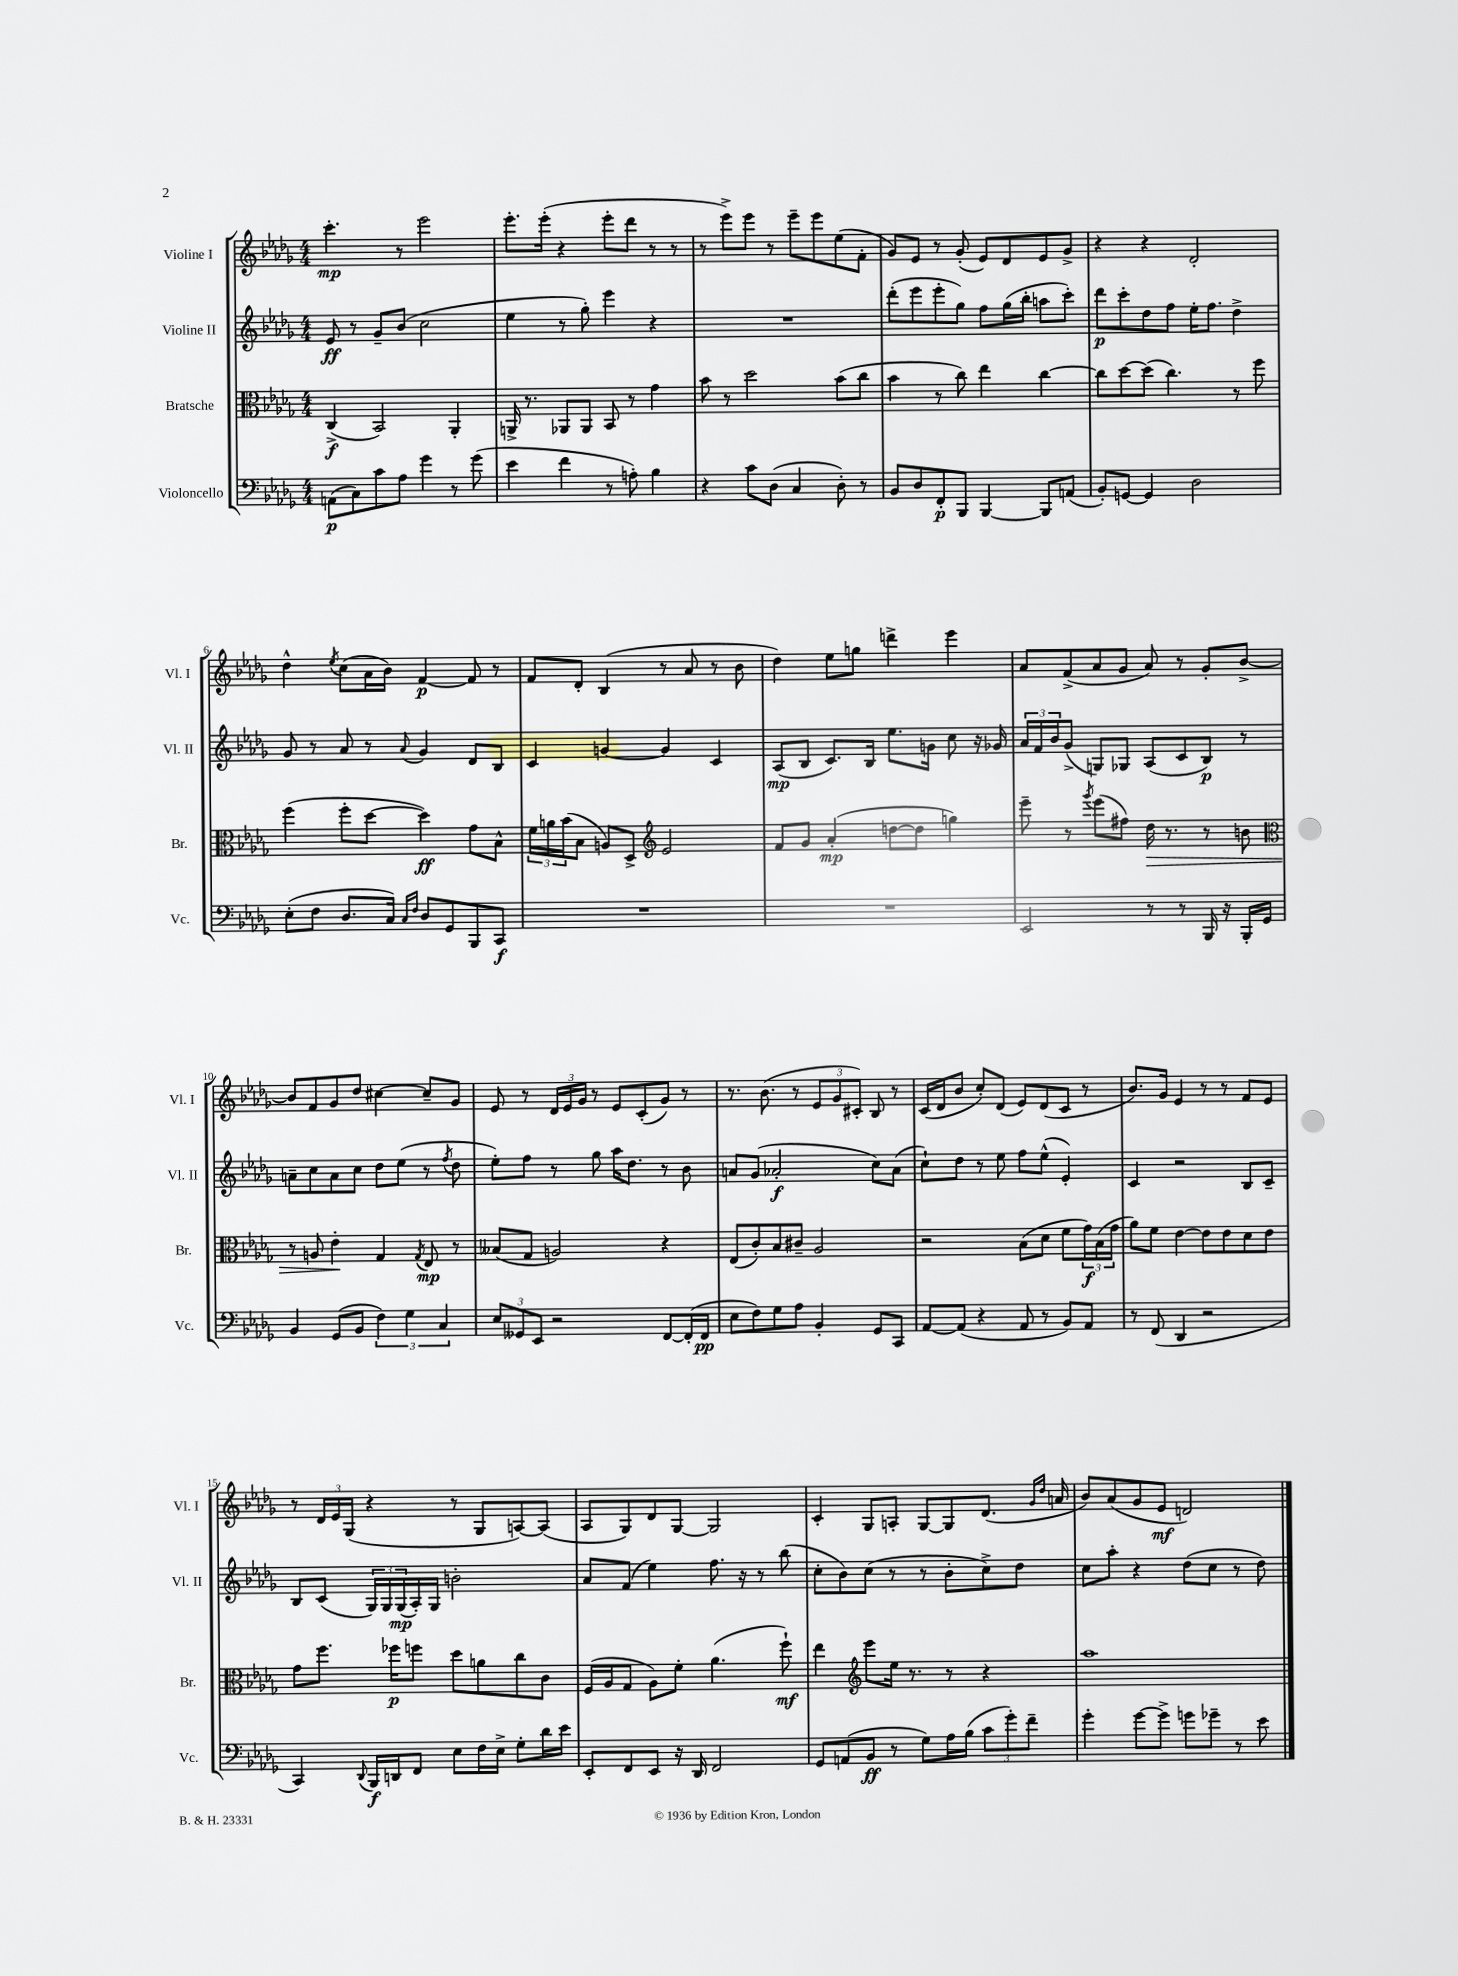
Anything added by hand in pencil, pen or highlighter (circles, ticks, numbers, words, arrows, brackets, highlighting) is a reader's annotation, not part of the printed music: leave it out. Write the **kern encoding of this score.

**kern	**kern	**kern	**kern
*staff4	*staff3	*staff2	*staff1
*clefF4	*clefC3	*clefG2	*clefG2
*k[b-e-a-d-g-]	*k[b-e-a-d-g-]	*k[b-e-a-d-g-]	*k[b-e-a-d-g-]
*M4/4	*M4/4	*M4/4	*M4/4
(8AA\L	(4C^/	8e-/	4.ccc'\
8C\)	.	8r	.
8c\	2BB-/)	8g-~/L	.
8A-\J	.	(8b-/J	8r
4g-\	.	2cc\	2eee-\
8r	4AA-'/	.	.
(8g-\	.	.	.
=	=	=	=
4e-\	16AA^/	4ee-\	8.eee-'\L
.	8.r	.	.
.	.	.	(16eee-'\Jk
4f\	8AA-/L	8r	4r
.	8AA-/J	8gg-'\)	.
8r	8BB-/	4eee-\	8eee-'\L
8A'\)	8r	.	8ddd-\J
4B-\	4g-\	4r	8r
.	.	.	8r
=	=	=	=
4r	8b-\	1r	8r
.	8r	.	8eee-^\L)
8c\L	2dd-\	.	8eee-\J
(8D-\J	.	.	8r
4C/	.	.	8eee-~\L
.	.	.	8eee-\
8D-'\)	(8b-\L	.	(8ee-\
8r	8cc\J	.	8f'\J
=	=	=	=
8BB-/L	4b-\	(8ddd-'\L	8g-/L)
8D-/	.	8eee-\	8e-/J
8FF'/	8r	8eee-'\	8r
8BBB-/J	8cc\)	8gg-\J)	(8g-'/
[4BBB-/	4ee-\	8ff\L	8e-/L)
.	.	(16gg-\L	8d-/
.	.	16bb-'\JJ	.
8BBB-/]L	[4cc\	8aa\L	8e-/
(8AA/J	.	8ccc'\J)	8g-^/J
=	=	=	=
8BB-'/L)	8cc\]L	8ddd-\L	4r
[8GG/J	[8dd-\	8ccc'\	.
4GG/]	(8dd-\]J	8dd-\	4r
.	4.cc\)	8ff\J	.
2D-\	.	16ee-'\LK	2d-'/
.	.	8.ff\J	.
.	8r	4dd-^\	.
.	8ff\	.	.
=	=	=	=
(8E-'\L	(4ff\	8g-/	4dd-^^\
8F\J	.	8r	.
.	.	.	8qee-/
8.D-/L	8ff'\L	8a-/	(8cc\L
.	[8dd-\J	8r	16a-\L
16C/Jk)	.	.	16b-\JJ)
16qqC/LL	.	.	.
16qqF/JJ	.	8qqa-/	.
8D-/L	4dd-\])	4g-/	[4f/
8GG-/	.	.	.
8BBB-/	8g-\L	8d-/L	8f/]
8CC/J	8B-^^\J	8B-/J	8r
=	=	=	=
1r	24f\LL	4c/	8f/L
.	24a\	.	.
.	(24b-\J	.	.
.	8B-\J	.	8d-'/J
.	8A/L)	[4g/	(4B-/
.	8D-^/J	.	.
*	*clefG2	*	*
.	2e-/	4g/]	8r
.	.	.	8a-/
.	.	4c/	8r
.	.	.	8b-\
=	=	=	=
1r	8f/L	(8A-/L	4dd-\)
.	8g-/J	8B-/J	.
.	(4a-'/	8.c/L)	8ee-\L
.	.	.	8gg\J
.	.	16B-/Jk	.
.	[8dd\L	8.ee-\L	4ddd^\
.	8dd\]J	.	.
.	.	16g\Jk	.
.	4gg\)	8cc\	4eee-\
.	.	16r	.
.	.	16g-/	.
=	=	=	=
2EE-/	8eee-~\	24a-/LL	8a-/L
.	.	24f/	.
.	.	24b-/J	.
.	8r	(8g-^/J	(8f^/
.	8qggg-/	.	.
.	(8eee-\L	8G/L)	8a-/
.	8ff#\J)	8G-/J	8g-/J
8r	16dd-\	(8A-/L	8a-/)
.	8.r	.	.
8r	.	8c/	8r
16BBB-/	8r	8B-/J)	8g-'/L
16r	.	.	.
16BBB-'/LL	8b\	8r	[8b-^/J
16GG-/JJ	.	.	.
=	=	=	=
*	*clefC3	*	*
4BB-/	8r	8a~\L	8b-/]L
.	8A/	8cc\	8f/
(8GG-/L	4e-'\	8a\	8g-/
8BB-/J	.	8cc\J	8dd-/J
6F\)	4G-/	8dd-\L	[4cc#\
.	.	(8ee-\J	.
6G-\	.	.	.
.	8qG-/	.	.
.	8E-/	8r	8cc#~/]L
6C/	.	.	.
.	.	8qff/	.
.	8r	8dd-\	8g-/J
=	=	=	=
12E-/L	(8B--/L	8ee-'\L)	8e-/
12GG--/	.	.	.
.	8G-/J	8ff\J	8r
12EE-/J	.	.	.
2r	2A/)	8r	24d-/LL
.	.	.	24e-/
.	.	.	24g-/JJ
.	.	8gg-\	8r
.	.	16aa-\LK	8e-/L
.	.	8.dd-\J	.
.	.	.	(8c'/
[8FF/L	4r	8r	8g-/J)
(16FF'/]L	.	8b-\	8r
16FF/JJ	.	.	.
=	=	=	=
8E-\L	(8E-/L	8a/L	8.r
8F\)	8c'/)	(8g-/J	.
.	.	.	(8.b-\
8G-\	8B-/	2a-'/	.
8A-\J	8c#~/J	.	8r
4BB-'/	2A-/	.	12e-/L
.	.	.	12g-/
.	.	.	12c#'/J)
8GG-/L	.	8cc\L)	8B-/
8CC/J	.	(8a-\J	8r
=	=	=	=
[8AA-/L	2r	8cc`\L)	(16c/LL
.	.	.	16d-/J
(8AA-/]J	.	8dd-\J	8b-/J
4r	.	8r	8cc'/L)
.	.	8ee-\	(8d-/J
8AA-/	(8B-\L	8ff\L	8e-/L)
8r	8d-\J	(8ee-^^\J	(8d-/
8BB-/L)	8f\L	4e-'/)	8c/J
8AA-/J	24g-\L)	.	8r
.	(24B-\	.	.
.	24g-\JJ	.	.
=	=	=	=
8r	8a-\L)	4c/	8.b-/L)
(8FF/	8f\J	.	.
.	.	.	16g-/Jk
4DD-/	[4e-\	2r	4e-/
2r	8e-\]L	.	8r
.	8e-\	.	8r
.	8d-\	8B-/L	8f/L
.	8e-\J	8c~/J	8e-/J
=	=	=	=
4CC/)	8g-\L	8B-/L	8r
.	8.ff\J	(8c/J	24d-/LL
.	.	.	24e-/
.	.	.	(24G-/JJ
8qqDD-/	.	.	.
16BBB-/LL	.	24G-/LL)	4r
.	.	24G-/	.
16DD/J	16ff-\LK	.	.
.	.	(24G-/	.
8FF/J	8ff\J	16A-'/)	.
.	.	16G-/JJ	.
8E-\L	8dd-\L	2b'\	8r
16F\L	8a\	.	8G-/L
16E-^\JJ	.	.	.
8G-'\L	8cc\	.	[8A/)
16d-\L	8c\J	.	(8A/]J
16e-\JJ	.	.	.
=	=	=	=
8EE-'/L	(16F/LL	8a-/L	8A-/L
.	16A-/J	.	.
8FF/	8G-/J	(8f/J	8G-/)
8EE-/J	8A-\L)	4ee-\)	8d-/
16r	8f'\J	.	[8G-/J
16DD-/	.	.	.
2FF/	(4.a-\	8.ff\	2G-/]
.	.	16r	.
.	.	8r	.
.	8ff`\)	(8bb-\	.
=	=	=	=
8GG-/L	4ee-\	8cc'\L	4c'/
(8AA/	.	8b-\)	.
*	*clefG2	*	*
8BB-/J	8eee-\L	(8cc\J	8G-/L
8r	16ee-\Jk	8r	8A'/J
.	8.r	.	.
8G-\L)	.	8r	[8G-/L
16A-\L	8r	8b-'\L	8G-/]
(16B-\JJ	.	.	.
12c\L	4r	8cc^\)	(8.d-/J
12g-'\)	.	.	.
.	.	8dd-\J	.
12f~\J	.	.	.
.	.	.	16qqg-/LL
.	.	.	16qqdd-/JJ
.	.	.	16a/
=	=	=	=
4g-'\	1aa-	8cc\L	8b-/L)
.	.	8aa-'\J	(8a-/
[8g-\L	.	4r	8g-/
8g-^\]J	.	.	8e-/J
8g\L	.	(8dd-\L	2d/)
8g-~\J	.	8cc\J	.
8r	.	8r	.
8e-\	.	8dd-\)	.
==	==	==	==
*-	*-	*-	*-
